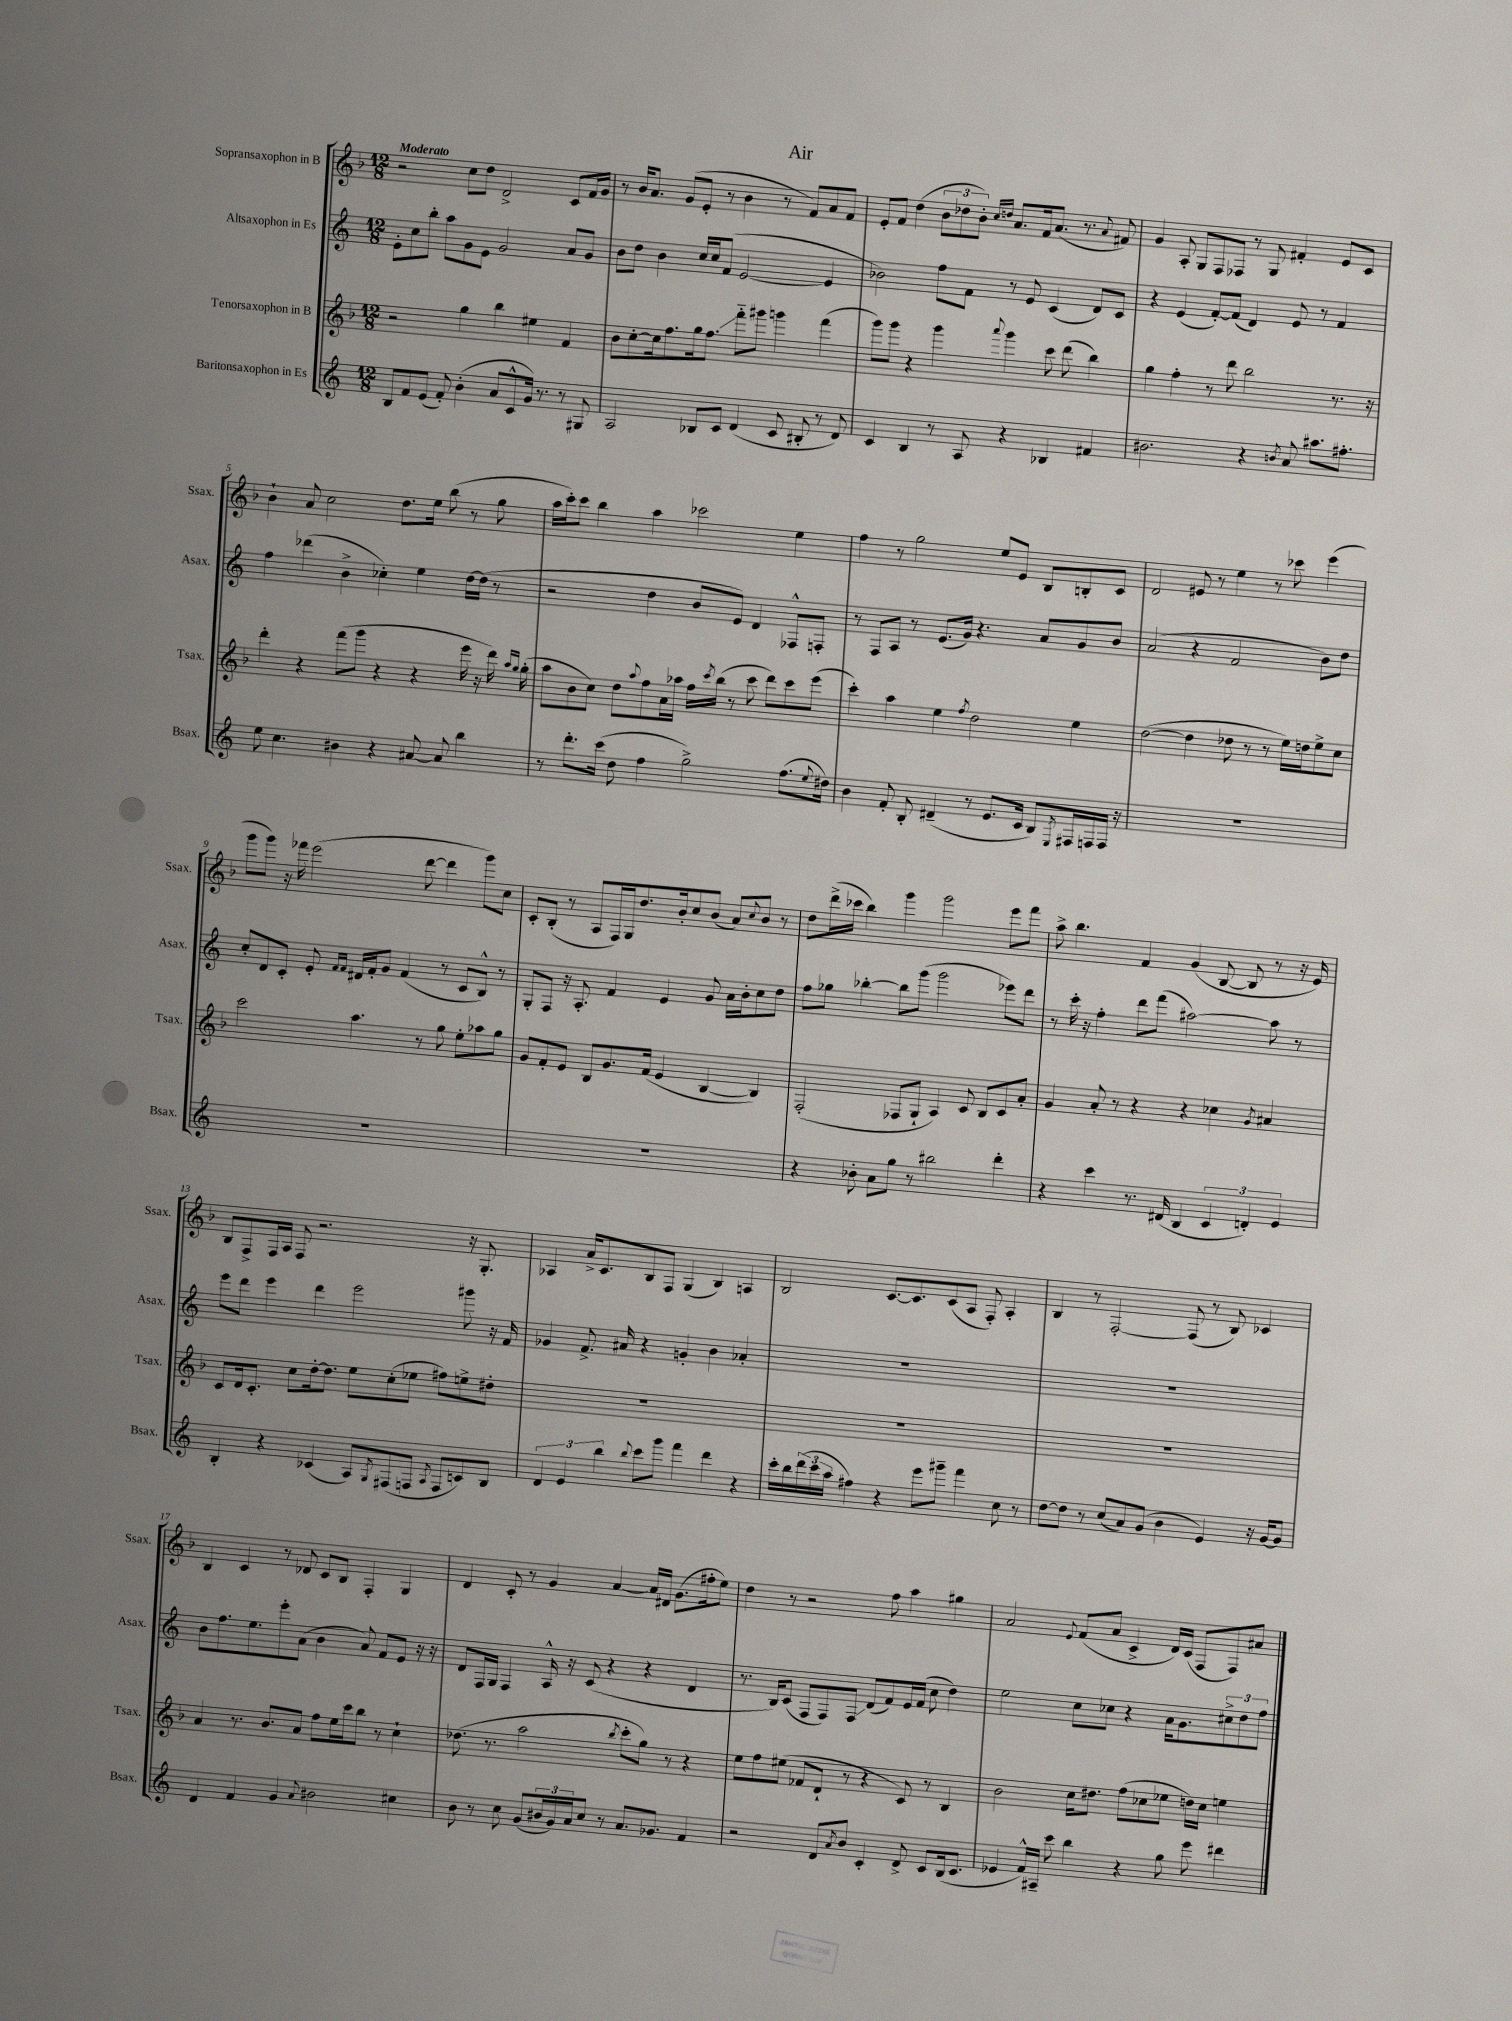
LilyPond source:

\header { title = "Air" }
<<
\new StaffGroup <<
\new Staff = "s0" \with { instrumentName = "Sopransaxophon in B" shortInstrumentName = "Ssax." } {
    \clef treble \key f \major \numericTimeSignature \time 12/8 \tempo "Moderato"
    r2 c''8 d''8 d'2-> c'8 f'16 g'16 |
    r8 bes'16 a'8. g'8( e'8-. r8 bes'4 r8 f'8) a'8 f'8 |
    e'8-. f'8 d''4( \tuplet 3/2 { bes'8 des''8 bes'8-.) } \grace { c''16 d''16 } a'8. f'16 a'8.( r8. \appoggiatura { a'8 } fis'8) |
    g'4 a8-. g8 f8 fes8 r8 g8 fis'4-. e'8 c'8 |
    bes'4-! a'8 c''2 d''8. e''16 bes''8( r8 g''8 |
    a''16 c'''16-.) c'''8 bes''4 a''4 ces'''2 e''4 |
    f''4 r8 g''2 e''8 e'8 bes8 b8-. c'8 |
    d'2 eis'8 r8 e''4 r8 ces'''8 e'''4( |
    g'''8 g'''8) r16 fes'''16 e'''2( d'''8~ d'''4 g'''8) c''8 |
    c'8-. bes8-.( r8 a8 f16) g16 d''8. bes'16-. c''8 bes'8( a'8) \appoggiatura { c''8 } bes'8 r8 |
    d''8 d'''16->( ces'''16 bes''4) g'''4 g'''2 e'''8 f'''8 |
    a''8-> bes''4. f'4 g'4( bes8~ bes8 r8 r16 e'16) |
    bes8 f8-> f16 a16 f8 r2. r16 g8.-. |
    aes4 a'16-> c'8. bes8 f8 g4( bes4) a4 |
    bes2 c'8.~ c'8. c'8( a8 f8-.) a4-. |
    bes4 r8 f2~-. f8( r8 bes8) ces'4 |
    bes4 c'4 r8 des'8 c'8 bes8 f4-. g4 |
    d'4 c'8-. r8 g'4 a'4~ a'16 dis'16 g'8.( fis''16-. e''8) |
    d''4 r8 r2 f''8 a''4 gis''4 |
    a'2 \appoggiatura { e'8 } f'8( a'8 c'4-> d'16) c'16( f8 f8) ais'8 \bar "|." |
}
\new Staff = "s1" \with { instrumentName = "Altsaxophon in Es" shortInstrumentName = "Asax." } {
    \clef treble \key c \major \numericTimeSignature \time 12/8
    e'8-. c''8 b''8-. a''8 g'8 e'8 g'2 a'8 g'8 |
    b'8 d''8 b'4 c''16 c''16 f'8( e'2~ e'4 |
    bes'2) f''8 f'8 r8 e'8 c'4( d'8) c'8 |
    r4 e'4( f'8~-.) f'8( d'4) e'8 r8 f'4 |
    f''4 des'''4( b'4-> ces''4-.) e''4 d''16~ d''16( r8 |
    r2 d''4 b'8 e'8) d'4 fes8-^ f8-. |
    r8 f8 a8 r8 e'8.( g'16) r4. a'8 g'8 b'8 |
    a'2( r4 f'2 b'8) d''8 |
    c''8-. d'8 c'8-. e'8-. \grace { f'16 f'16 } dis'16 f'16-. g'8 f'4( r8 c'8 b8-^) r8 |
    g8-. f8 r16 a8.-. f'4 e'4 g'8 a'16 b'16-. c''8 d''8 |
    f''8 ges''8 bes''4~-. bes''8 g'''8( g'''2 ees'''8) d'''8 |
    r8 c'''16-. r16 f''4-. d'''8 f'''8( ais''2~) ais''8 r8 |
    e'''8 d'''8 e'''4 d'''4 e'''2 gis'''8 r16 f'16 |
    ges'4 f'8.-> ais'16 r4 g'4-. b'4 aes'4-. |
    R1. |
    R1. |
    b'8 f''8. e''8. e'''8-. a'8( b'4 a'8) f'8 e'8 r16 r16 |
    d'8 f16 g16 f4 a16-^ r16 c'8( r4 r4 d'4 |
    r8. b16) c'8( f8 f8) f8\glissando d'8( f'8) e'16 f'16( c''8 d''4) |
    e''2 c''8 ces''8 r4 a'16 g'8. \tuplet 3/2 { cis''8-> d''8 f''8 } \bar "|." |
}
\new Staff = "s2" \with { instrumentName = "Tenorsaxophon in B" shortInstrumentName = "Tsax." } {
    \clef treble \key f \major \numericTimeSignature \time 12/8
    r2 g''4 bes''4 eis''4 f'4 |
    bes'8 c''8~-. c''16 f''8. g''16 f''8.\glissando f'''8-_ gis'''8 g'''4 f'''4( |
    g'''8) g'''8 r4 g'''4 \appoggiatura { a'''8 } g'''4 c'''8 d'''8( bes''4) |
    g''4 f''4-. r8 d'''8 bes''2 r8. r16 |
    d'''4-. r4 f'''8( g'''8 r4 r4 e'''16 r16 d'''16) \grace { a''16 g''16 } g''16-.( |
    a''8 bes'8 c''8) d''8 \appoggiatura { a''8 } f''8 a'16 aes''16 f''16 \acciaccatura { c'''8 } bes''16( r8 c'''8 d'''8) c'''8 e'''8( |
    c'''4-.) a''4 e''4 \acciaccatura { f''8 } d''2 e''4 |
    d''2~( d''4 des''8 r8 r8 e''16) d''16 e''8-> c''8 |
    c'''2 a''4. r8 g''8 e''8-. aes''8 g''8 |
    g'8 f'8-. e'8 bes8 g'8. f'16( e'4 bes4~ bes4) |
    f2-.( fes8 g8-! a4) c'8 bes8 c'8 a'8-. |
    g'4 a'8-. r8 r4 r4 ces''4 \acciaccatura { g'8 } ais'4 |
    c'8 d'16 c'8.-. c''8 d''16~-. d''8. e''8 c''8-.( ees''8 fis''8) e''8-> dis''8-. |
    R1. |
    R1. |
    R1. |
    a'4 r8. bes'8. a'8 f''8 e''16 c'''16 bes''8 r8 c''4-! |
    des''8.( r8. a''2 \acciaccatura { bes''8 } c'''8-. g''8) r8 r4 |
    e''8 f''8 eis''8( fes'8 d'8-! r8 r4 c'8) r8 bes4 |
    bes'2 c''16 dis''8. f''8( ces''8 ees''8 d''16) ces''16 e''4 \bar "|." |
}
\new Staff = "s3" \with { instrumentName = "Baritonsaxophon in Es" shortInstrumentName = "Bsax." } {
    \clef treble \key c \major \numericTimeSignature \time 12/8
    b8 f'8 e'8( f'8-.) b'4-.( a'8 c'8-^ g'16) r8. r8 gis8 |
    a2 bes8 c'8 d'4( c'8 bis8-. r8 d'8) |
    c'4 b4 r8 a8 r4 bes4 fis'4 |
    bis'2. r4 \acciaccatura { b'8 } a'8 ais''8. fis''8.-. |
    e''8 c''4. bis'4 r4 ais'8~ ais'8 b''4 |
    r8 d'''8.-. c'''16( d''8 f''4 g''2->) f''8.( \appoggiatura { e''8 } dis''16) |
    b'4 f'8-. b8-. dis'4--( r8 e'8. c'16 b8) \acciaccatura { e8 } fis16 f16 f16 r16 |
    R1. |
    R1. |
    R1. |
    r4 bes'8-. a'8 g''8 r8 bis''2 d'''4-. |
    r4 c'''4 r8. dis'16( b4 \tuplet 3/2 { c'4 d'4-.) e'4 } |
    b4-. r4 ces'4( a8) \acciaccatura { g8 } fis8( f8 \acciaccatura { a8 } f8 c'8) b8 |
    \tuplet 3/2 { d'4 e'4 b''4 } \appoggiatura { b''8 } c'''8 g'''8 f'''4 d'''4 r4 |
    c'''16-. b''16 \tuplet 3/2 { d'''16( c'''16 a''16 } fis''4) r4 e'''8 gis'''8-- f'''4 c''8 r8 |
    d''8~ d''8 r8 c''8( a'8) g'8( b'4 e'4) r16 g'16~ g'8 |
    d'4 f'4 g'4 \appoggiatura { a'8 } bis'2 cis''4 |
    b'8 r8 c''8 g'8( \tuplet 3/2 { bis'16 g'16) a'16 } c''8 r8 a'8. ges'8. f'4 |
    r2 d'8 \acciaccatura { a'8 } b'8 c'4-. d'8-> c'8 b16( c'8. |
    ees'4 f'16-^) ais16-- c'''8 b''4 r4 g''8 e'''8 dis'''4 \bar "|." |
}
>>
>>
